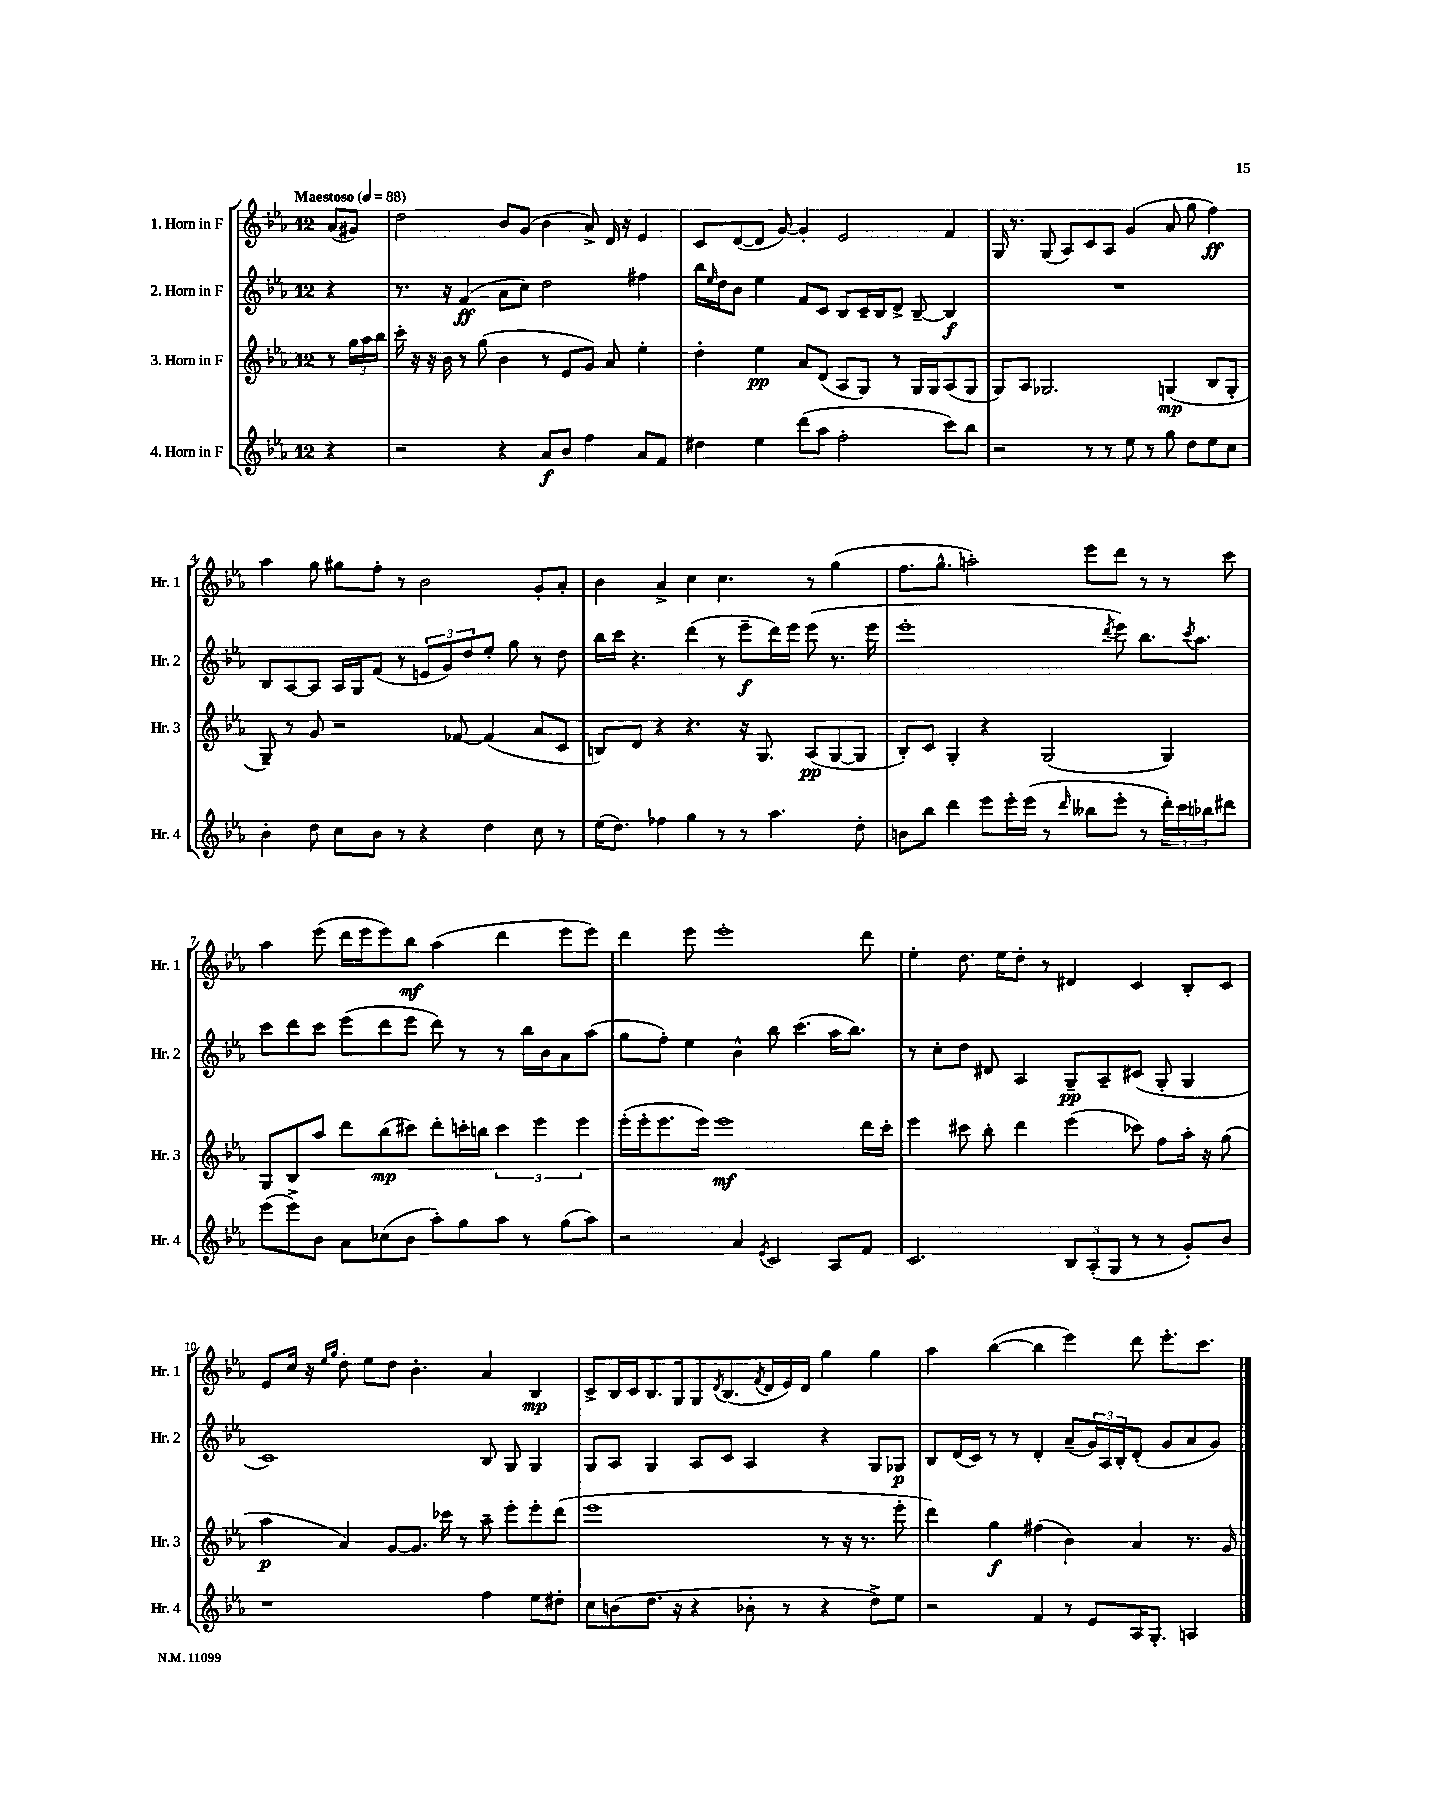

**kern	**kern	**kern	**kern
*staff4	*staff3	*staff2	*staff1
*clefG2	*clefG2	*clefG2	*clefG2
*k[b-e-a-]	*k[b-e-a-]	*k[b-e-a-]	*k[b-e-a-]
*M12/8	*M12/8	*M12/8	*M12/8
*MM88	*MM88	*MM88	*MM88
4r	8r	4r	(8a-
.	24gg	.	8g#)
.	24aa-	.	.
.	24bb-	.	.
=	=	=	=
2r	16ccc'	8.r	2dd
.	16r	.	.
.	16r	.	.
.	16b-	16r	.
.	8r	(4f	.
.	(8gg	.	.
4r	4b-	8a-	8b-
.	.	8cc)	(8g
8a-	8r	2dd	4b-
8b-	8e-	.	.
4ff	8g)	.	8a-^)
.	8a-	.	16d
.	.	.	16r
8a-	4ee-'	4ff#	4e-
8f	.	.	.
=	=	=	=
4dd#	4dd'	16bb-	8c
.	.	16qqee-	.
.	.	16dd	.
.	.	8b-	([8d
4ee-	4ee-	4ee-	8d]
.	.	.	[8g)
(8ddd	8a-	8f	4g']
8aa-	(8d	8c	.
2ff'	8A-	8B-	2e-
.	8G)	16c~	.
.	.	16B-	.
.	8r	8d^	.
.	16G	[8B-~	.
.	16G	.	.
8ccc)	(8A-	4B-]	4f
8bb-	8G	.	.
=	=	=	=
2r	8G)	1.r	16G
.	.	.	8.r
.	8A-	.	.
.	2.G-	.	(8G
.	.	.	8A-)
8r	.	.	8c
8r	.	.	8A-
8ee-	.	.	(4g
8r	.	.	.
8gg	(4G	.	8a-
8dd	.	.	8gg
8ee-	8B-	.	4ff)
8cc	8G'	.	.
=	=	=	=
4b-'	8G~)	8B-	4aa-
.	8r	[8A-	.
8dd	8g	8A-]	8gg
8cc	2r	16A-	8gg#
.	.	16G	.
8b-	.	(8f	8ff'
8r	.	8r	8r
4r	.	12e	2b-
.	.	12g)	.
.	[8f-	.	.
.	.	12dd	.
4dd	(4f-]	8ee-'	.
.	.	8gg	.
8cc	8a-	8r	8g'
8r	8c	8dd	8a-'
=	=	=	=
(16ee-	8B)	16bb-	4b-
8.dd)	.	16ccc	.
.	8d	4.r	.
4ff-	4r	.	4a-^
4gg	4.r	(4ddd	4cc
8r	.	8r	4.cc
8r	16r	8eee-~	.
.	8.G	.	.
4.aa-	.	16ddd)	.
.	.	16eee-	.
.	(8A-	(8eee-	8r
.	[8G	8.r	(4gg
8dd'	8G]	.	.
.	.	16eee-	.
=	=	=	=
8b	8B-')	1eee-'	8.ff
8bb-	8c	.	.
.	.	.	8.gg^^
4ddd	4G'	.	.
.	.	.	2aa')
8eee-	4r	.	.
16eee-'	.	.	.
(16eee-	.	.	.
8r	(2G	.	.
16qqddd	.	.	.
8bb--	.	.	8eee-
.	.	8qddd	.
8eee-'	.	8eee-)	8ddd
8r	.	8.bb-	8r
24ddd')	4G)	.	8r
24ccc	.	.	.
.	.	8qccc	.
.	.	8.aa-	.
24bb-	.	.	.
8ddd#	.	.	8ccc
=	=	=	=
(8eee-	8G	8ccc	4aa-
8eee-^)	8B-	8ddd	.
8b-	8aa-	8ccc	(8eee-
8a-	8ddd	(8eee-	16ddd
.	.	.	16eee-
(8cc-	(8bb-	8ddd	8eee-)
8b-	8ccc#)	8eee-	8bb-
8aa-')	8ddd'	8ddd)	(4aa-
8gg	16ccc'	8r	.
.	16bb	.	.
8aa-	6ccc	8r	4ddd
8r	.	16bb-	.
.	6eee-	.	.
.	.	16b-	.
(8gg	.	8a-	8eee-
.	6eee-	.	.
8aa-)	.	(8aa-	8eee-)
=	=	=	=
2r	(16eee-'	8gg	4ddd
.	16eee-'	.	.
.	8.eee-	8ff')	.
.	.	4ee-	8eee-
.	16eee-)	.	.
.	1eee-	.	1eee-'
4a-	.	4b-^^	.
8qe-	.	.	.
2c	.	8bb-	.
.	.	(4.ccc	.
8A-	.	16aa-	.
.	.	8.bb-)	.
8f	16ddd	.	8ddd
.	16ccc'	.	.
=	=	=	=
2.c	4eee-	8r	4ee-'
.	.	8cc'	.
.	8ccc#	8dd	8.dd
.	8bb-'	8d#	.
.	.	.	16ee-
.	4ddd	4A-	8dd'
.	.	.	8r
12B-	(4eee-	8G~	4d#
(12A-'	.	.	.
.	.	8A-~	.
12G	.	.	.
8r	8ccc-)	(8c#	4c
8r	8ff	8G'	.
8g')	16aa-'	4G	8B-'
.	16r	.	.
8b-	(8gg	.	8c
=	=	=	=
1r	4aa-	1c)	8e-
.	.	.	16cc
.	.	.	16r
.	.	.	16qqee-
.	.	.	16qqgg
.	4a-)	.	8dd'
.	.	.	8ee-
.	[8g	.	8dd
.	8.g]	.	4.b-'
.	16ccc-	.	.
.	8r	.	.
4ff	8aa-~	8B-	4a-
.	8eee-'	8G	.
8ee-	8eee-'	4G	4B-
8dd#'	(8ddd	.	.
=	=	=	=
8cc	1eee-	8G	8c^
(8b	.	8A-	16B-
.	.	.	16c
8.dd	.	4G	8.B-
16r	.	.	16G
4r	.	8A-	8G
.	.	.	8qd
.	.	8c	(8.B-
8b-'	.	4A-	.
.	.	.	8qf
.	.	.	16d
8r	.	.	16e-)
.	.	.	16d
4r	8r	4r	4gg
.	16r	.	.
.	8.r	.	.
8dd^)	.	8G	4gg
8ee-	8eee-'	8G-	.
=	=	=	=
2r	4ddd)	8B-	4aa-
.	.	(16d	.
.	.	16c)	.
.	4gg	8r	([4bb-
.	.	8r	.
4f	(4ff#	4d'	4bb-]
8r	4b-)	(8a-~	4eee-)
8e-	.	24g)	.
.	.	24A-	.
.	.	24B-'	.
16A-	4a-	(8d'	8ddd
8.G'	.	.	.
.	.	8g	8.eee-'
4A	8.r	8a-	.
.	.	.	8.ccc
.	.	8g)	.
.	16g	.	.
==	==	==	==
*-	*-	*-	*-
